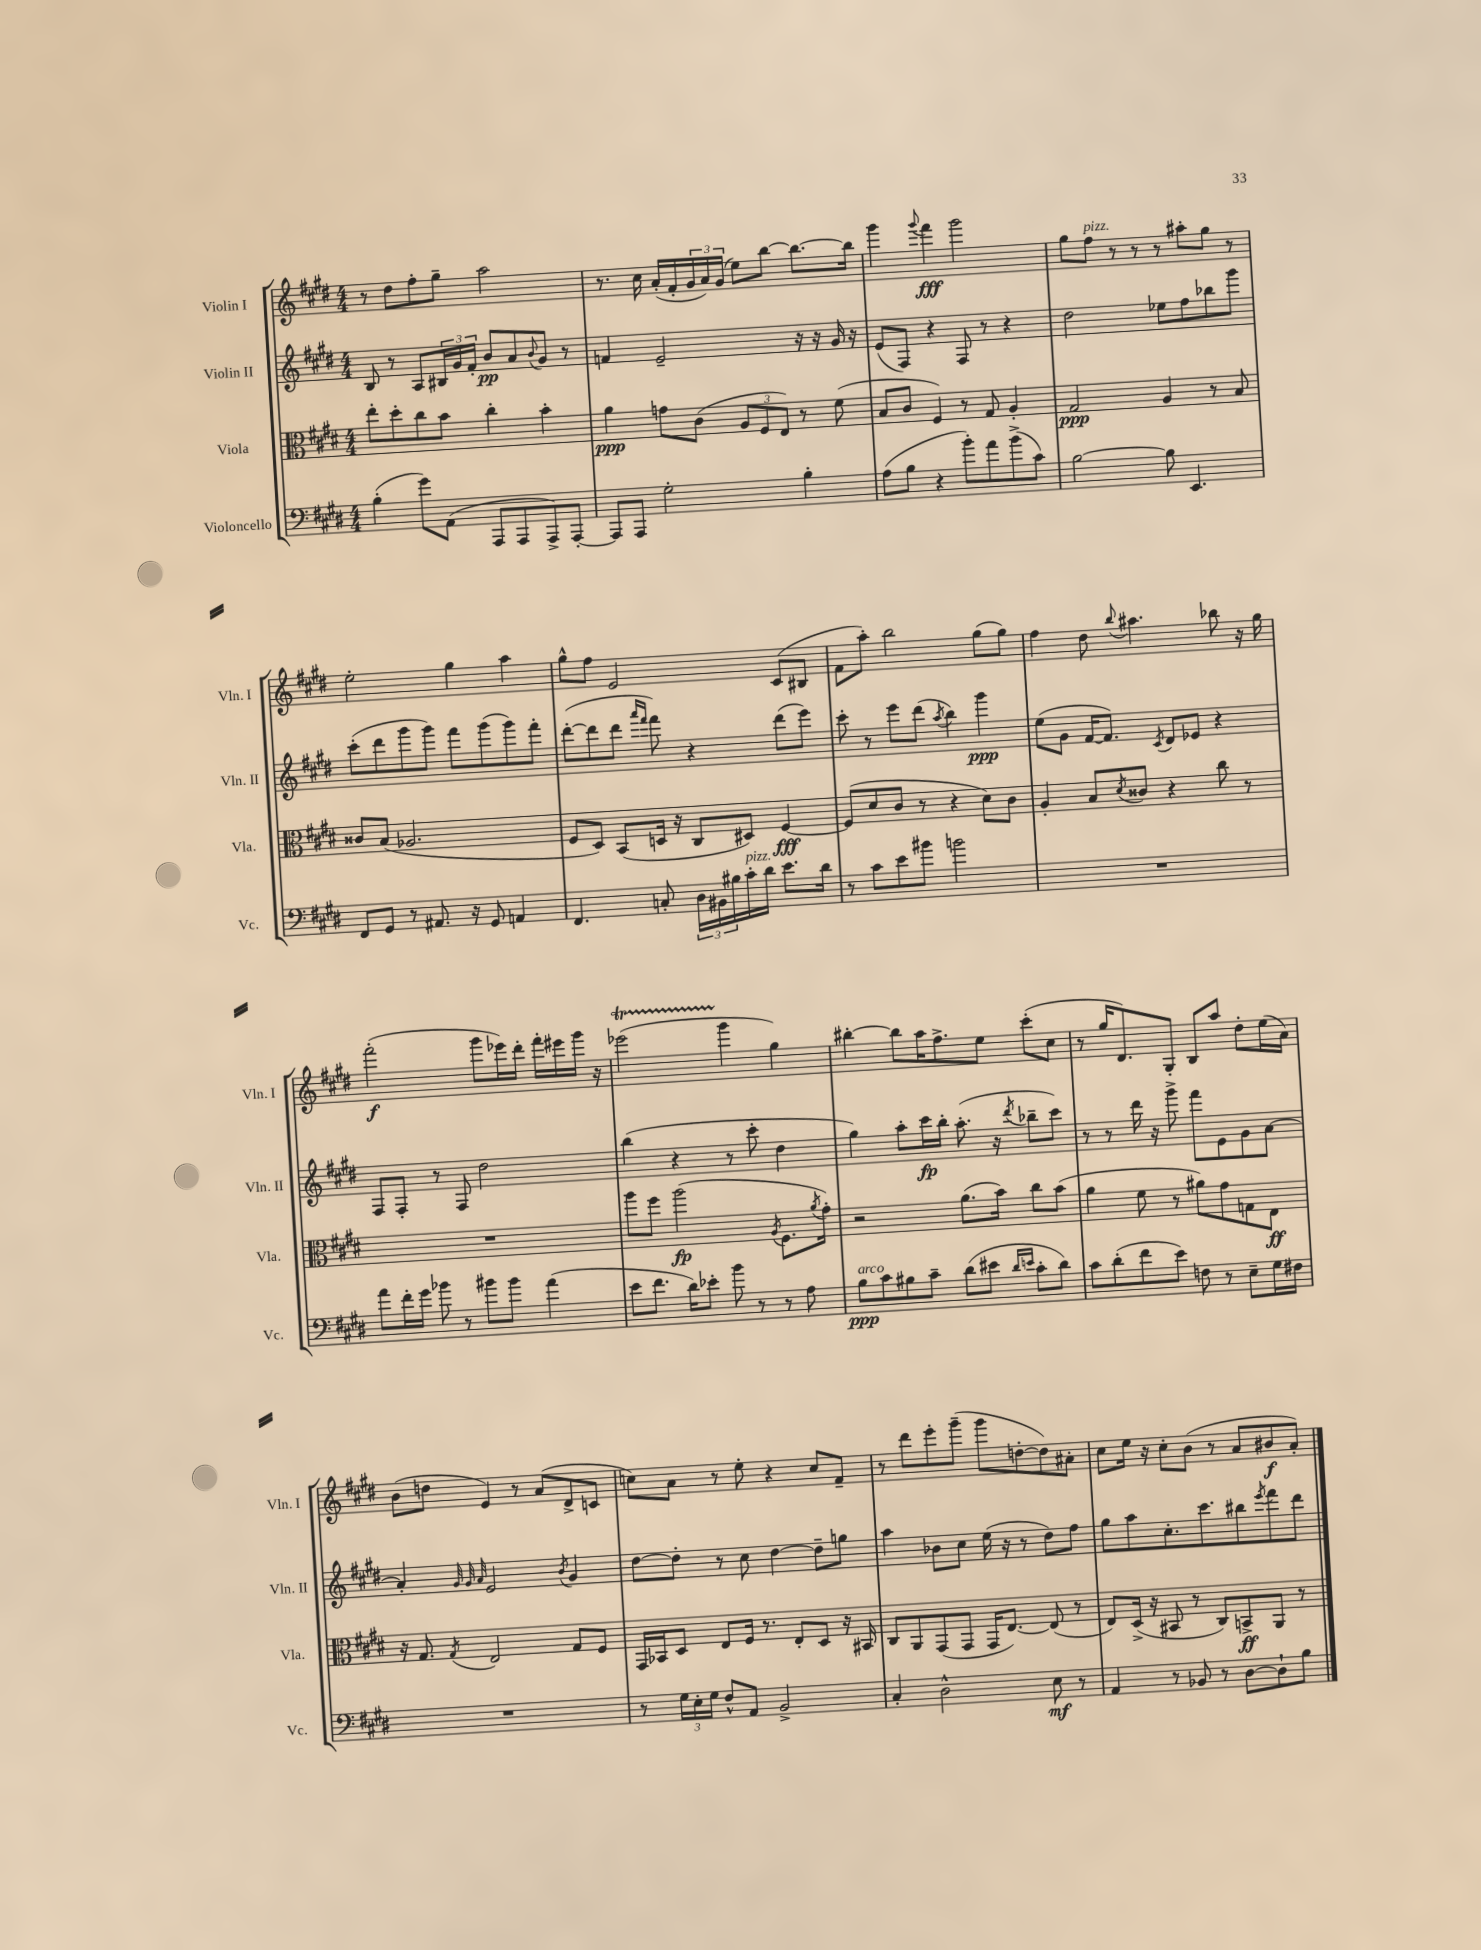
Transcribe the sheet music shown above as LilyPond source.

<<
\new StaffGroup <<
\new Staff = "s0" \with { instrumentName = "Violin I" shortInstrumentName = "Vln. I" } {
    \clef treble \key e \major \numericTimeSignature \time 4/4
    r8 dis''8 fis''8-. gis''8-- a''2 |
    r8. cis''16 a'16-.( fis'16-. \tuplet 3/2 { gis'16 a'16) gis'16( } e''8) b''8~ b''8.~ b''16 |
    gis'''4 \appoggiatura { gis'''8 } fis'''4\fff gis'''2 |
    gis''8 fis''8^\markup { \italic "pizz." } r8 r8 r8 ais''8-. gis''8 r8 |
    e''2-. gis''4 a''4 |
    gis''8-^ fis''8 e'2 cis'8( bis8 |
    fis'8 a''8-.) b''2 gis''8( gis''8) |
    fis''4 dis''8 \appoggiatura { b''8 } ais''4. bes''8 r16 gis''16 |
    fis'''2-.\f( gis'''8 ees'''16) dis'''16-. fis'''16-. eis'''16 gis'''16 r16 |
    ees'''2\startTrillSpan( gis'''4\stopTrillSpan gis''4) |
    bis''4~-. bis''8 a''16 fis''8.-> e''8 cis'''8-.( cis''8 |
    r8 gis''16 dis'8.) gis8-. b8 a''8 dis''8-. e''16( a'16) |
    b'8( d''8 e'4) r8 a'8( dis'8-> c'8 |
    c''8) a'8 r8 e''8-. r4 c''8 fis'8-- |
    r8 dis'''8 e'''8-. gis'''8--( gis'''8 d''8~-. d''8) ais'8-. |
    cis''8 e''16 r16 cis''8-. b'8( r8 a'8 bis'8\f a'8-.) \bar "|." |
}
\new Staff = "s1" \with { instrumentName = "Violin II" shortInstrumentName = "Vln. II" } {
    \clef treble \key e \major \numericTimeSignature \time 4/4
    b8 r8 a8 \tuplet 3/2 { bis16 gis'16 fis'16-. } b'8\pp a'8 \appoggiatura { b'8 } gis'8 r8 |
    f'4 e'2-- r16 r16 gis'16 r16 |
    e'8( fis8) r4 fis8 r8 r4 |
    dis''2 ees''8 fis''8 bes''8 gis'''8 |
    cis'''8-.( dis'''8 gis'''8 gis'''8) fis'''8 gis'''8( gis'''8) fis'''8-. |
    dis'''8~-.( dis'''8 dis'''8 \grace { a'''16 fis'''16 } fis'''8) r4 dis'''8( e'''8) |
    cis'''8-. r8 e'''8 dis'''8( \acciaccatura { a''8 } b''4) gis'''4\ppp |
    e''8( gis'8 fis'16~ fis'8.) \acciaccatura { cis'8 } dis'8 ees'8 r4 |
    fis8 fis8-. r8 fis8 dis''2 |
    b''4( r4 r8 cis'''8-. dis''4 |
    gis''4) a''8-. cis'''16\fp b''16-. a''8.-.( r16 \acciaccatura { dis'''8 } bes''8-- cis'''8) |
    r8 r8 dis'''16 r16 gis'''8-> fis'''8 e'8 gis'8 a'8~ |
    a'4-. \grace { gis'32 gis'32 a'32 } e'2 \acciaccatura { b'8 } gis'4 |
    dis''8~ dis''8-. r8 cis''8 dis''4~ dis''8-- g''8 |
    a''4 bes'8 cis''8 e''16( r16 r8 dis''8) fis''8 |
    gis''8 a''8 cis''8.-. cis'''8. bis''8 \acciaccatura { e'''8 } fis'''8 dis'''8 \bar "|." |
}
\new Staff = "s2" \with { instrumentName = "Viola" shortInstrumentName = "Vla." } {
    \clef alto \key e \major \numericTimeSignature \time 4/4
    e''8-. dis''8-. cis''8 b'8 cis''4-. b'4-. |
    a'4\ppp g'8 cis'8( \tuplet 3/2 { a8 fis8 e8) } r8 fis'8( |
    b8 cis'8 fis4) r8 gis8 a4-. |
    gis2\ppp a4 r8 b8 |
    cisis'8 b8( aes2. |
    fis8 dis8) b,8( d16 r16 cis8 dis8) fis4~\fff |
    fis8( dis'8 cis'8 r8 r4 dis'8) cis'8 |
    a4-. b8 \acciaccatura { dis'8 } cisis'8 r4 cis''8 r8 |
    R1 |
    a''8 fis''8 a''2\fp( \acciaccatura { a8 } fis8. \acciaccatura { a'8 } gis'16-.) |
    r2 a'8.( b'16) cis''8 b'8( |
    a'4 fis'8 r8 ais'8) gis'8 g8 e8\ff |
    r16 gis8. \acciaccatura { gis8 } e2 gis8 fis8 |
    gis,16 bes,16 dis8 e8 fis16 r8. e8-. dis8 r16 bis,16 |
    cis8 a,8 gis,8( gis,8 gis,16 e8.~) e8( r8 |
    e8) dis16->( r16 bis,8 r8 cis8) b,8->\ff a,8 r8 \bar "|." |
}
\new Staff = "s3" \with { instrumentName = "Violoncello" shortInstrumentName = "Vc." } {
    \clef bass \key e \major \numericTimeSignature \time 4/4
    b4-.( gis'8) a,8( a,,8 a,,8 a,,8->) a,,8~-. |
    a,,8 a,,8 gis2-. b4-. |
    a8( b8 r4 b'8-.) a'8 b'8->( cis'8) |
    b2~ b8 e,4. |
    fis,8 gis,8 r8 ais,8. r16 gis,8 a,4 |
    fis,4. c8-. \tuplet 3/2 { dis16 bis,16 bis16 } cis'16-.^\markup { \italic "pizz." } dis'16 e'8. dis'16 |
    r8 cis'8 e'8 bis'8 b'2 |
    R1 |
    a'8 fis'16-. gis'16 bes'8 r8 bis'8 bis'8 a'4( |
    e'8 fis'8. dis'16) ees'8-. b'8 r8 r8 a8 |
    b8\ppp^\markup { \italic "arco" } cis'8 bis8 cis'8-- dis'8( eis'8 \grace { dis'16 e'16 } cis'8-. dis'8) |
    cis'8 dis'8-.( fis'8 e'8) f8 r8 e8-- gis16 fis16 |
    R1 |
    r8 \tuplet 3/2 { gis16 e16-. gis16 } fis8-^ a,8 b,2-> |
    cis4-. dis2-^ e8\mf r8 |
    a,4 r8 bes,8 r8 dis8~ dis8-! b8 \bar "|." |
}
>>
>>
\layout { \context { \Score \remove "Bar_number_engraver" } }
